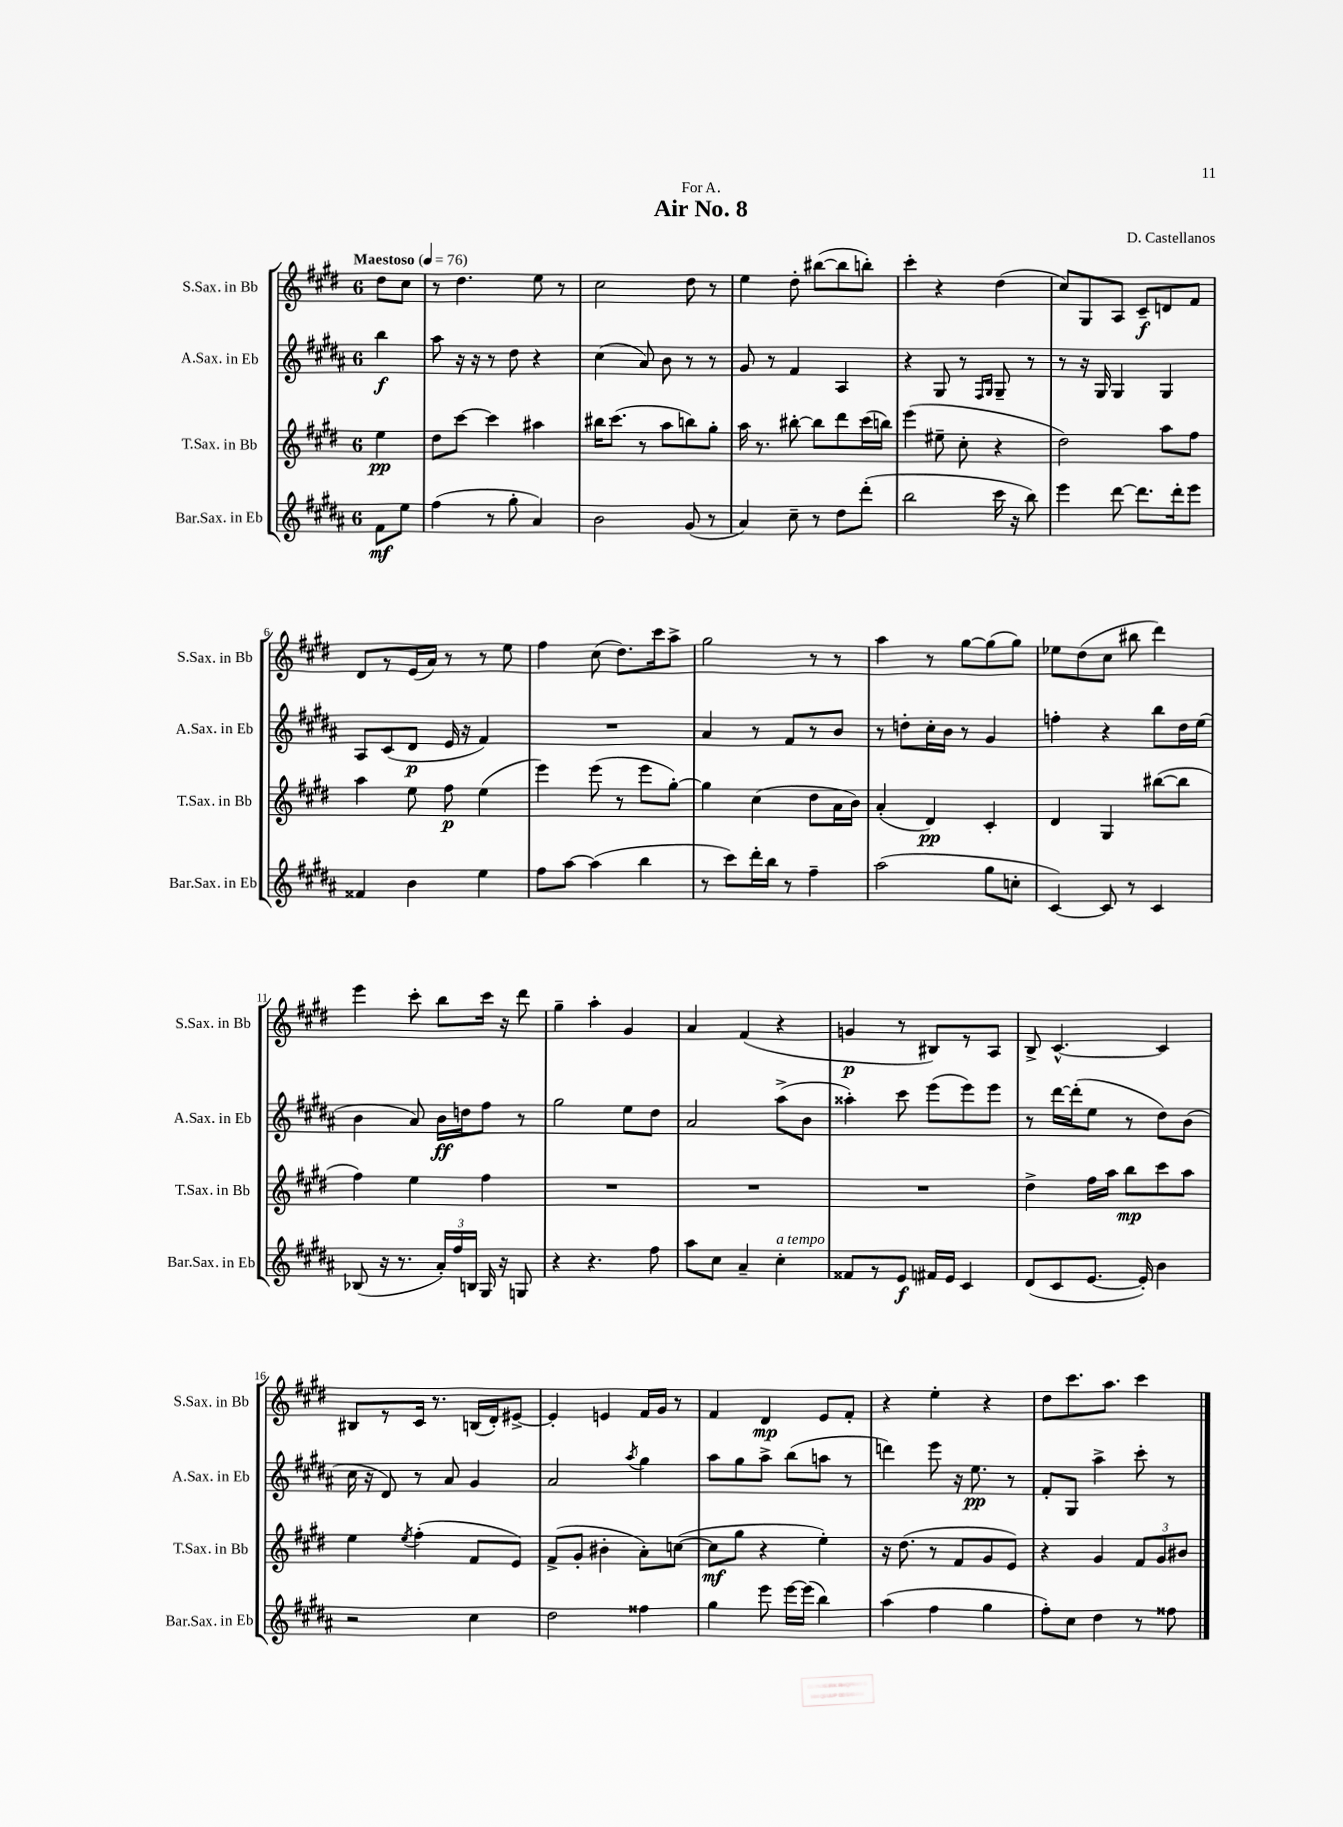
\header { title = "Air No. 8" composer = "D. Castellanos" dedication = "For A." }
<<
\new StaffGroup <<
\new Staff = "s0" \with { instrumentName = "S.Sax. in Bb" shortInstrumentName = "S.Sax. in Bb" } {
    \clef treble \key e \major \once \override Staff.TimeSignature.style = #'single-digit \time 6/8 \partial 4 \tempo "Maestoso" 4 = 76
    \autoBeamOff dis''8[ cis''8] |
    r8 dis''4. e''8 r8 |
    cis''2 dis''8 r8 |
    e''4 dis''8-. bis''8[~( bis''8 b''8]-.) |
    cis'''4-. r4 dis''4( |
    cis''8[) gis8 a8] cis'8[--\f d'8 fis'8] |
    dis'8[ r8 e'16( a'16]) r8 r8 e''8 |
    fis''4 cis''8( dis''8.[) cis'''16 a''8]-> |
    gis''2 r8 r8 |
    a''4 r8 gis''8[~ gis''8( gis''8]) |
    ees''8[ dis''8( cis''8] bis''8 dis'''4) |
    e'''4 cis'''8-. b''8[ cis'''16] r16 dis'''8 |
    gis''4-- a''4-. gis'4 |
    a'4 fis'4( r4 |
    g'4\p r8 bis8[) r8 a8] |
    b8-> cis'4.~-^ cis'4 |
    bis8[ r8 cis'16] r8. b16[( dis'16-.) eis'8]~-> |
    eis'4-. e'4 fis'16[ gis'16] r8 |
    fis'4 dis'4\mp e'8[ fis'8]-. |
    r4 e''4-. r4 |
    dis''8[ cis'''8. a''8.] cis'''4 \bar "|." |
}
\new Staff = "s1" \with { instrumentName = "A.Sax. in Eb" shortInstrumentName = "A.Sax. in Eb" } {
    \clef treble \key b \major \once \override Staff.TimeSignature.style = #'single-digit \time 6/8 \partial 4
    \autoBeamOff b''4\f |
    ais''8 r16 r16 r8 dis''8 r4 |
    cis''4( ais'8) b'8 r8 r8 |
    gis'8 r8 fis'4 ais4 |
    r4 gis8 r8 \grace { fis16[ gis16] } gis8-- r8 |
    r8 r16 gis16 gis4 gis4 |
    ais8[ cis'8( dis'8]\p e'16 r16 fis'4) |
    R2. |
    ais'4 r8 fis'8[ r8 b'8] |
    r8 d''8[-. cis''16-. b'16] r8 gis'4 |
    f''4-. r4 b''8[ dis''16 e''16]( |
    b'4 ais'8) b'16[\ff d''16 fis''8] r8 |
    gis''2 e''8[ dis''8] |
    ais'2 ais''8[->( b'8] |
    aisis''4-.) cis'''8 e'''8[( e'''8) e'''8] |
    r8 dis'''16[~ dis'''16-.( e''8] r8 dis''8[) b'8]( |
    cis''16 r16 dis'8) r8 ais'8 gis'4 |
    ais'2 \acciaccatura { ais''8 } gis''4 |
    ais''8[ gis''8 ais''8]-> b''8[( a''8] r8 |
    d'''4) e'''8 r16 e''8.\pp r8 |
    fis'8[-. gis8] ais''4-> cis'''8-. r8 \bar "|." |
}
\new Staff = "s2" \with { instrumentName = "T.Sax. in Bb" shortInstrumentName = "T.Sax. in Bb" } {
    \clef treble \key e \major \once \override Staff.TimeSignature.style = #'single-digit \time 6/8 \partial 4
    \autoBeamOff e''4\pp |
    dis''8[ cis'''8]~ cis'''4 ais''4 |
    bis''16[ cis'''8.]( r8 a''8[ b''8) gis''8]-. |
    a''16 r8. bis''8~-. bis''8[ dis'''8 cis'''16( b''16]) |
    e'''4( eis''8-- cis''8-. r4 |
    dis''2) a''8[ fis''8] |
    a''4 e''8 fis''8\p e''4( |
    e'''4) e'''8( r8 e'''8[ gis''8]~-.) |
    gis''4 cis''4( dis''8[ a'16 b'16]) |
    a'4-.( dis'4\pp) cis'4-. |
    dis'4 gis4 bis''8[~( bis''8] |
    fis''4) e''4 fis''4 |
    R2. |
    R2. |
    R2. |
    dis''4-> fis''16[ a''16] b''8[\mp cis'''8 a''8] |
    e''4 \acciaccatura { e''8 } fis''4-.( fis'8[ e'8]) |
    fis'8[->( gis'8]-. bis'4-. a'8[-.) c''8]~( |
    c''8[\mf gis''8] r4 e''4-.) |
    r16 dis''8.( r8 fis'8[ gis'8 e'8]) |
    r4 gis'4 \tuplet 3/2 { fis'8[ gis'8 bis'8] } \bar "|." |
}
\new Staff = "s3" \with { instrumentName = "Bar.Sax. in Eb" shortInstrumentName = "Bar.Sax. in Eb" } {
    \clef treble \key b \major \once \override Staff.TimeSignature.style = #'single-digit \time 6/8 \partial 4
    \autoBeamOff fis'8[\mf e''8] |
    fis''4( r8 gis''8-. ais'4) |
    b'2 gis'8( r8 |
    ais'4) cis''8-- r8 dis''8[ dis'''8]-.( |
    b''2 cis'''16 r16 b''8) |
    e'''4 dis'''8~ dis'''8.[ dis'''16-. e'''8] |
    fisis'4 b'4 e''4 |
    fis''8[ ais''8]~ ais''4( b''4 |
    r8 cis'''8[) dis'''16-. b''16] r8 fis''4-- |
    ais''2( gis''8[ c''8]-. |
    cis'4~) cis'8 r8 cis'4 |
    bes8( r16 r8. \tuplet 3/2 { ais'16[-.) fis''16 b16] } gis16 r16 g8 |
    r4 r4. fis''8 |
    ais''8[ cis''8] ais'4-- cis''4-.^\markup { \italic "a tempo" } |
    fisis'8[ r8 e'8]\f fis'16[ e'16] cis'4 |
    dis'8[( cis'8 e'8.]~ e'16-.) b'4 |
    r2 cis''4 |
    dis''2 fisis''4 |
    gis''4 e'''8 e'''16[~ e'''16]( b''4) |
    ais''4( fis''4 gis''4 |
    fis''8[-.) cis''8] dis''4 r8 fisis''8 \bar "|." |
}
>>
>>
